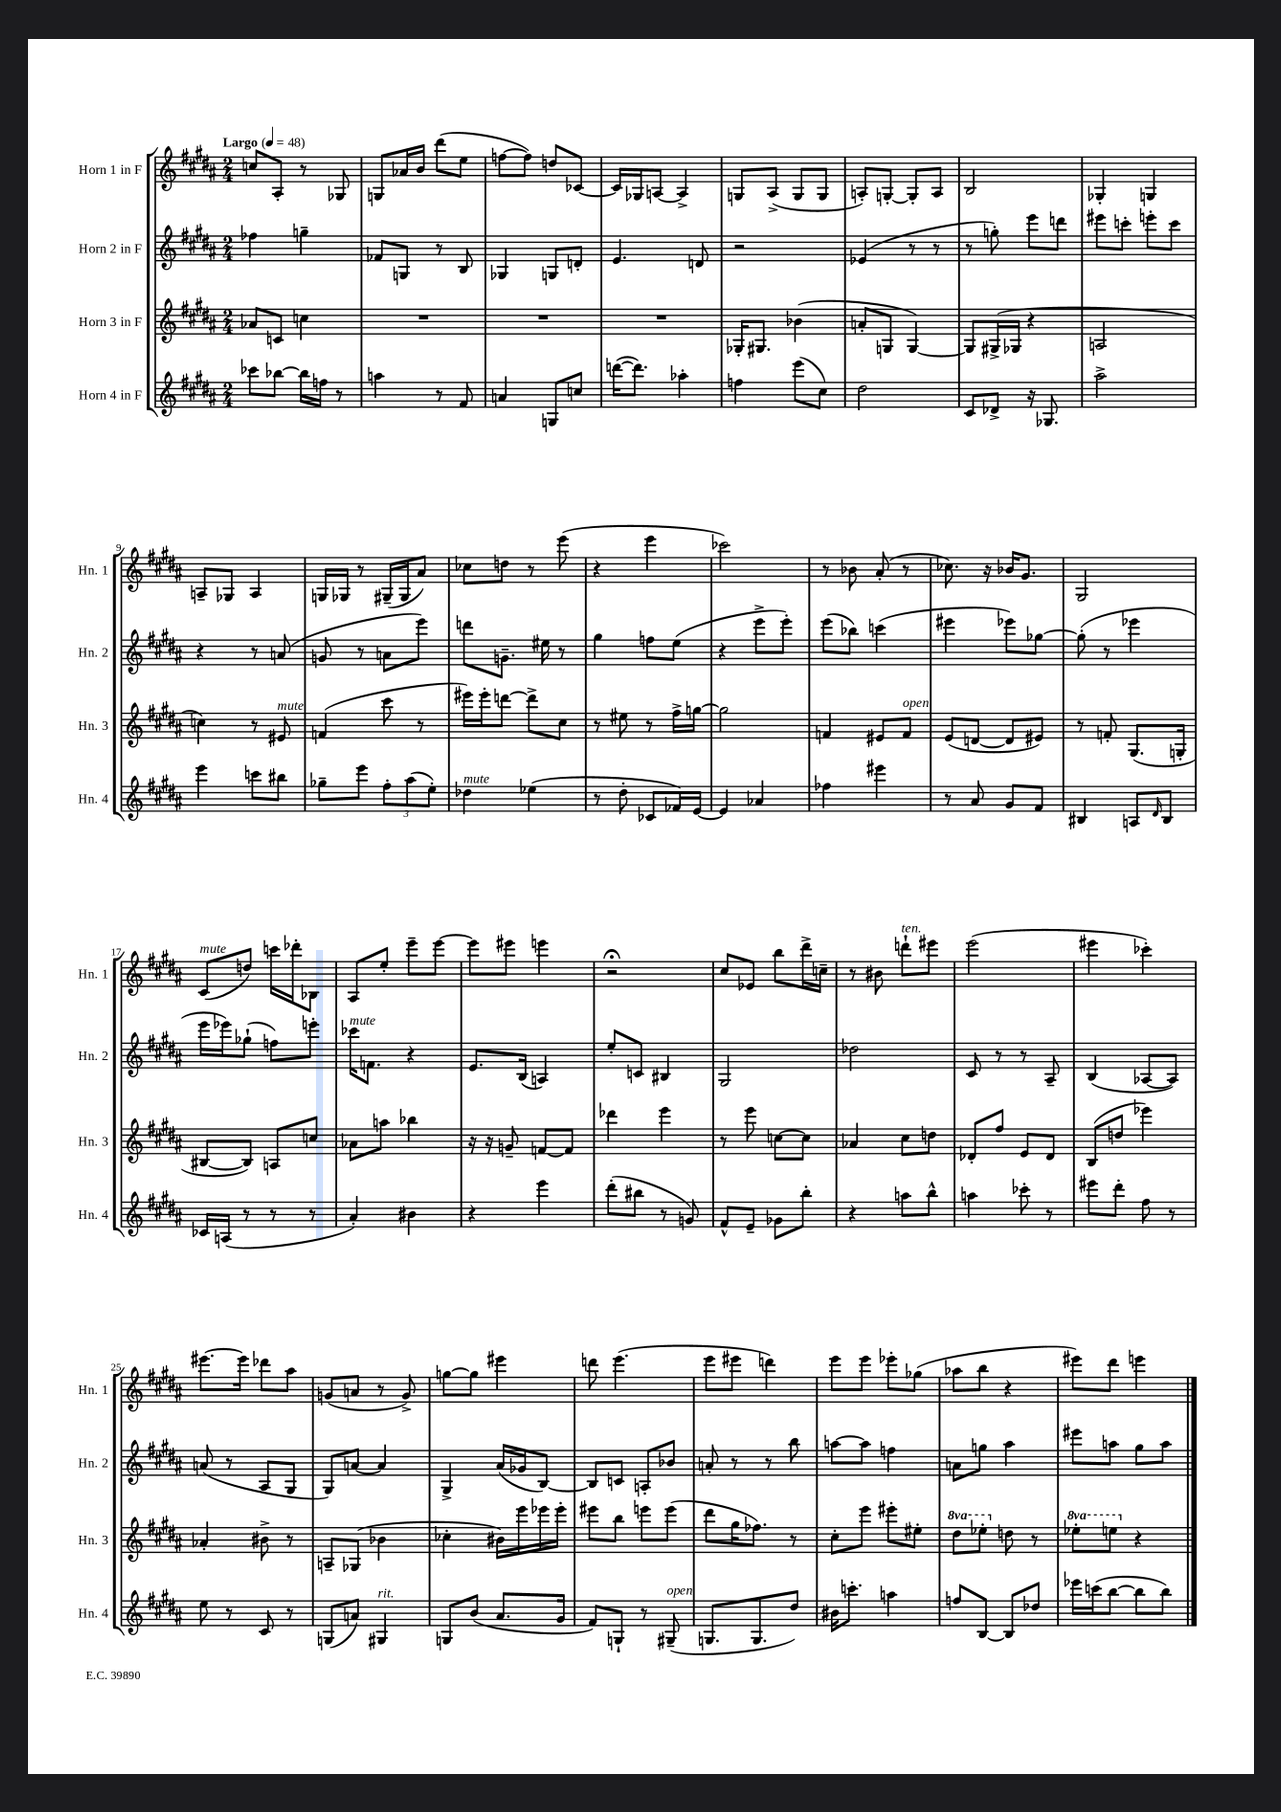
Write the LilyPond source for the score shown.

<<
\new StaffGroup <<
\new Staff = "s0" \with { instrumentName = "Horn 1 in F" shortInstrumentName = "Hn. 1" } {
    \clef treble \key b \major \numericTimeSignature \time 2/4 \tempo "Largo" 4 = 48
    c''8 ais8-. r8 ges8 |
    g8 aes'16 b'16 dis'''8( e''8 |
    f''8~ f''8) d''8 ces'8~ |
    ces'16 ges16 a8~ a4-> |
    g8 ais8->( g8 g8 |
    a8-.) g8~-. g8-. a8 |
    b2 |
    ges4-. g4 |
    a8-- ges8 a4 |
    g16 ges16 r8 gis16--( gis16 ais'8) |
    ces''8 d''8 r8 e'''8( |
    r4 e'''4 |
    ces'''2) |
    r8 bes'8 ais'8-.( r8 |
    ces''8.) r16 bes'16 gis'8. |
    gis2 |
    cis'8^\markup { \italic "mute" }( d''8) c'''16 des'''16-. bes8 |
    ais8 e''8-. e'''8-- e'''8~ |
    e'''8 eis'''8 e'''4 |
    r2\fermata |
    cis''8 ees'8 b''8 dis'''16-> c''16-- |
    r8 bis'8 d'''8-!^\markup { \italic "ten." } eis'''8 |
    e'''2( |
    eis'''4 ces'''4-.) |
    eis'''8.~ eis'''16 des'''8 ais''8 |
    g'8( a'8 r8 g'8->) |
    g''8~ g''8 eis'''4 |
    d'''8 e'''4.( |
    e'''8 eis'''8 d'''4) |
    e'''8 e'''8 ees'''8-. ges''8( |
    aes''8 b''8 r4 |
    eis'''8) dis'''8 e'''4 \bar "|." |
}
\new Staff = "s1" \with { instrumentName = "Horn 2 in F" shortInstrumentName = "Hn. 2" } {
    \clef treble \key b \major \numericTimeSignature \time 2/4
    fes''4 g''4-- |
    fes'8 g8 r8 b8 |
    ges4 g8 d'8-. |
    e'4. d'8 |
    r2 |
    ees'4( r8 r8 |
    r8 g''8-.) e'''8 d'''8 |
    eis'''8 c'''8-. e'''8-. c'''8 |
    r4 r8 a'8( |
    g'8 r8 a'8 e'''8) |
    d'''8 g'8.-- eis''16 r8 |
    gis''4 f''8 e''8( |
    r4 e'''8-> e'''8-.) |
    e'''8( bes''8) c'''4( |
    eis'''4 ees'''8) ges''8~ |
    ges''8-.( r8 ees'''4 |
    e'''16 ees'''16) ges''8-!( f''8) e'''8-. |
    ces'''16^\markup { \italic "mute" } f'8. r4 |
    e'8. b16( a4) |
    e''8-. c'8 bis4 |
    gis2 |
    des''2 |
    cis'8 r8 r8 ais8-- |
    b4( aes8~ aes8) |
    a'8( r8 ais8 gis8 |
    gis8) a'8~ a'4 |
    gis4-> ais'16( ges'16 b8~) |
    b8 c'8 a8-. bes'8 |
    a'8-. r8 r8 b''8 |
    a''8~ a''8 f''4 |
    a'8 g''8 ais''4 |
    eis'''8 a''8 gis''8 a''8 \bar "|." |
}
\new Staff = "s2" \with { instrumentName = "Horn 3 in F" shortInstrumentName = "Hn. 3" } {
    \clef treble \key b \major \numericTimeSignature \time 2/4 \set Staff.ottavationMarkups = #ottavation-simple-ordinals
    aes'8 c'8 c''4 |
    R2 |
    R2 |
    R2 |
    ges16-. gis8. bes'4( |
    a'8-. g8 g4~) |
    g8 gis16->( ges16 r4 |
    a2 |
    c''4) r8 eis'8^\markup { \italic "mute" } |
    f'4( cis'''8 r8 |
    eis'''16) eis'''16-. d'''8~ d'''8-> cis''8 |
    r8 eis''8 r8 fis''16-> g''16~ |
    g''2 |
    f'4 eis'8 f'8^\markup { \italic "open" } |
    e'8( d'8~ d'8 eis'8) |
    r8 f'8-. gis8.( g16-. |
    bis8~ bis8) a8 c''8 |
    aes'8 a''8 bes''4 |
    r16 r16 g'8-- f'8~ f'8 |
    des'''4 e'''4 |
    r8 e'''8 c''8~ c''8 |
    aes'4 cis''8 d''8 |
    des'8-. fis''8 e'8 des'8 |
    b8( d''8 ees'''4) |
    aes'4-. bis'8-> r8 |
    a8-- ges8( bes'4 |
    ces''4-. bis'16) e'''16 ees'''16 ees'''16-. |
    eis'''8 b''8 e'''8 e'''8( |
    dis'''8 gis''16 fes''8.) r8 |
    cis''8-. e'''8 eis'''8-. eis''8-. |
    \ottava #1 dis'''8 ees'''8-. \ottava #0 d''8 r8 |
    \ottava #1 ees'''8-. e'''8 \ottava #0 r4 \bar "|." |
}
\new Staff = "s3" \with { instrumentName = "Horn 4 in F" shortInstrumentName = "Hn. 4" } {
    \clef treble \key b \major \numericTimeSignature \time 2/4
    ces'''8 bes''8~ bes''16 f''16 r8 |
    a''4 r8 fis'8 |
    a'4 g8 c''8 |
    d'''16~( d'''8.) aes''4-. |
    f''4 e'''8( cis''8) |
    dis''2 |
    cis'8 des'8-> r16 ges8. |
    ais''2-> |
    e'''4 c'''8 bis''8 |
    ges''8-- e'''8 \tuplet 3/2 { fis''8-. ais''8( e''8-.) } |
    des''4^\markup { \italic "mute" } ees''4( |
    r8 dis''8-. ces'8 fes'16) e'16~ |
    e'4 aes'4 |
    fes''4 eis'''4 |
    r8 ais'8 gis'8 fis'8 |
    bis4 a8 \grace { dis'16 } bis8 |
    ces'16 a16( r8 r8 r8 |
    ais'4-.) bis'4 |
    r4 e'''4 |
    dis'''8-.( bis''8 r8 g'8) |
    fis'8-^ e'8-- ges'8 b''8-. |
    r4 a''8 b''8-^ |
    a''4 ces'''8-. r8 |
    eis'''8 dis'''8-. fis''8 r8 |
    e''8 r8 cis'8 r8 |
    g8( a'8) gis4^\markup { \italic "rit." } |
    g8 b'8( ais'8. gis'16 |
    fis'8) g8-! r8 gis8--^\markup { \italic "open" }( |
    g8. g8. dis''8) |
    bis'16 c'''8.-. a''4 |
    f''8 b8~ b8 des''8 |
    ees'''16 c'''16( b''8~ b''8 b''8) \bar "|." |
}
>>
>>
